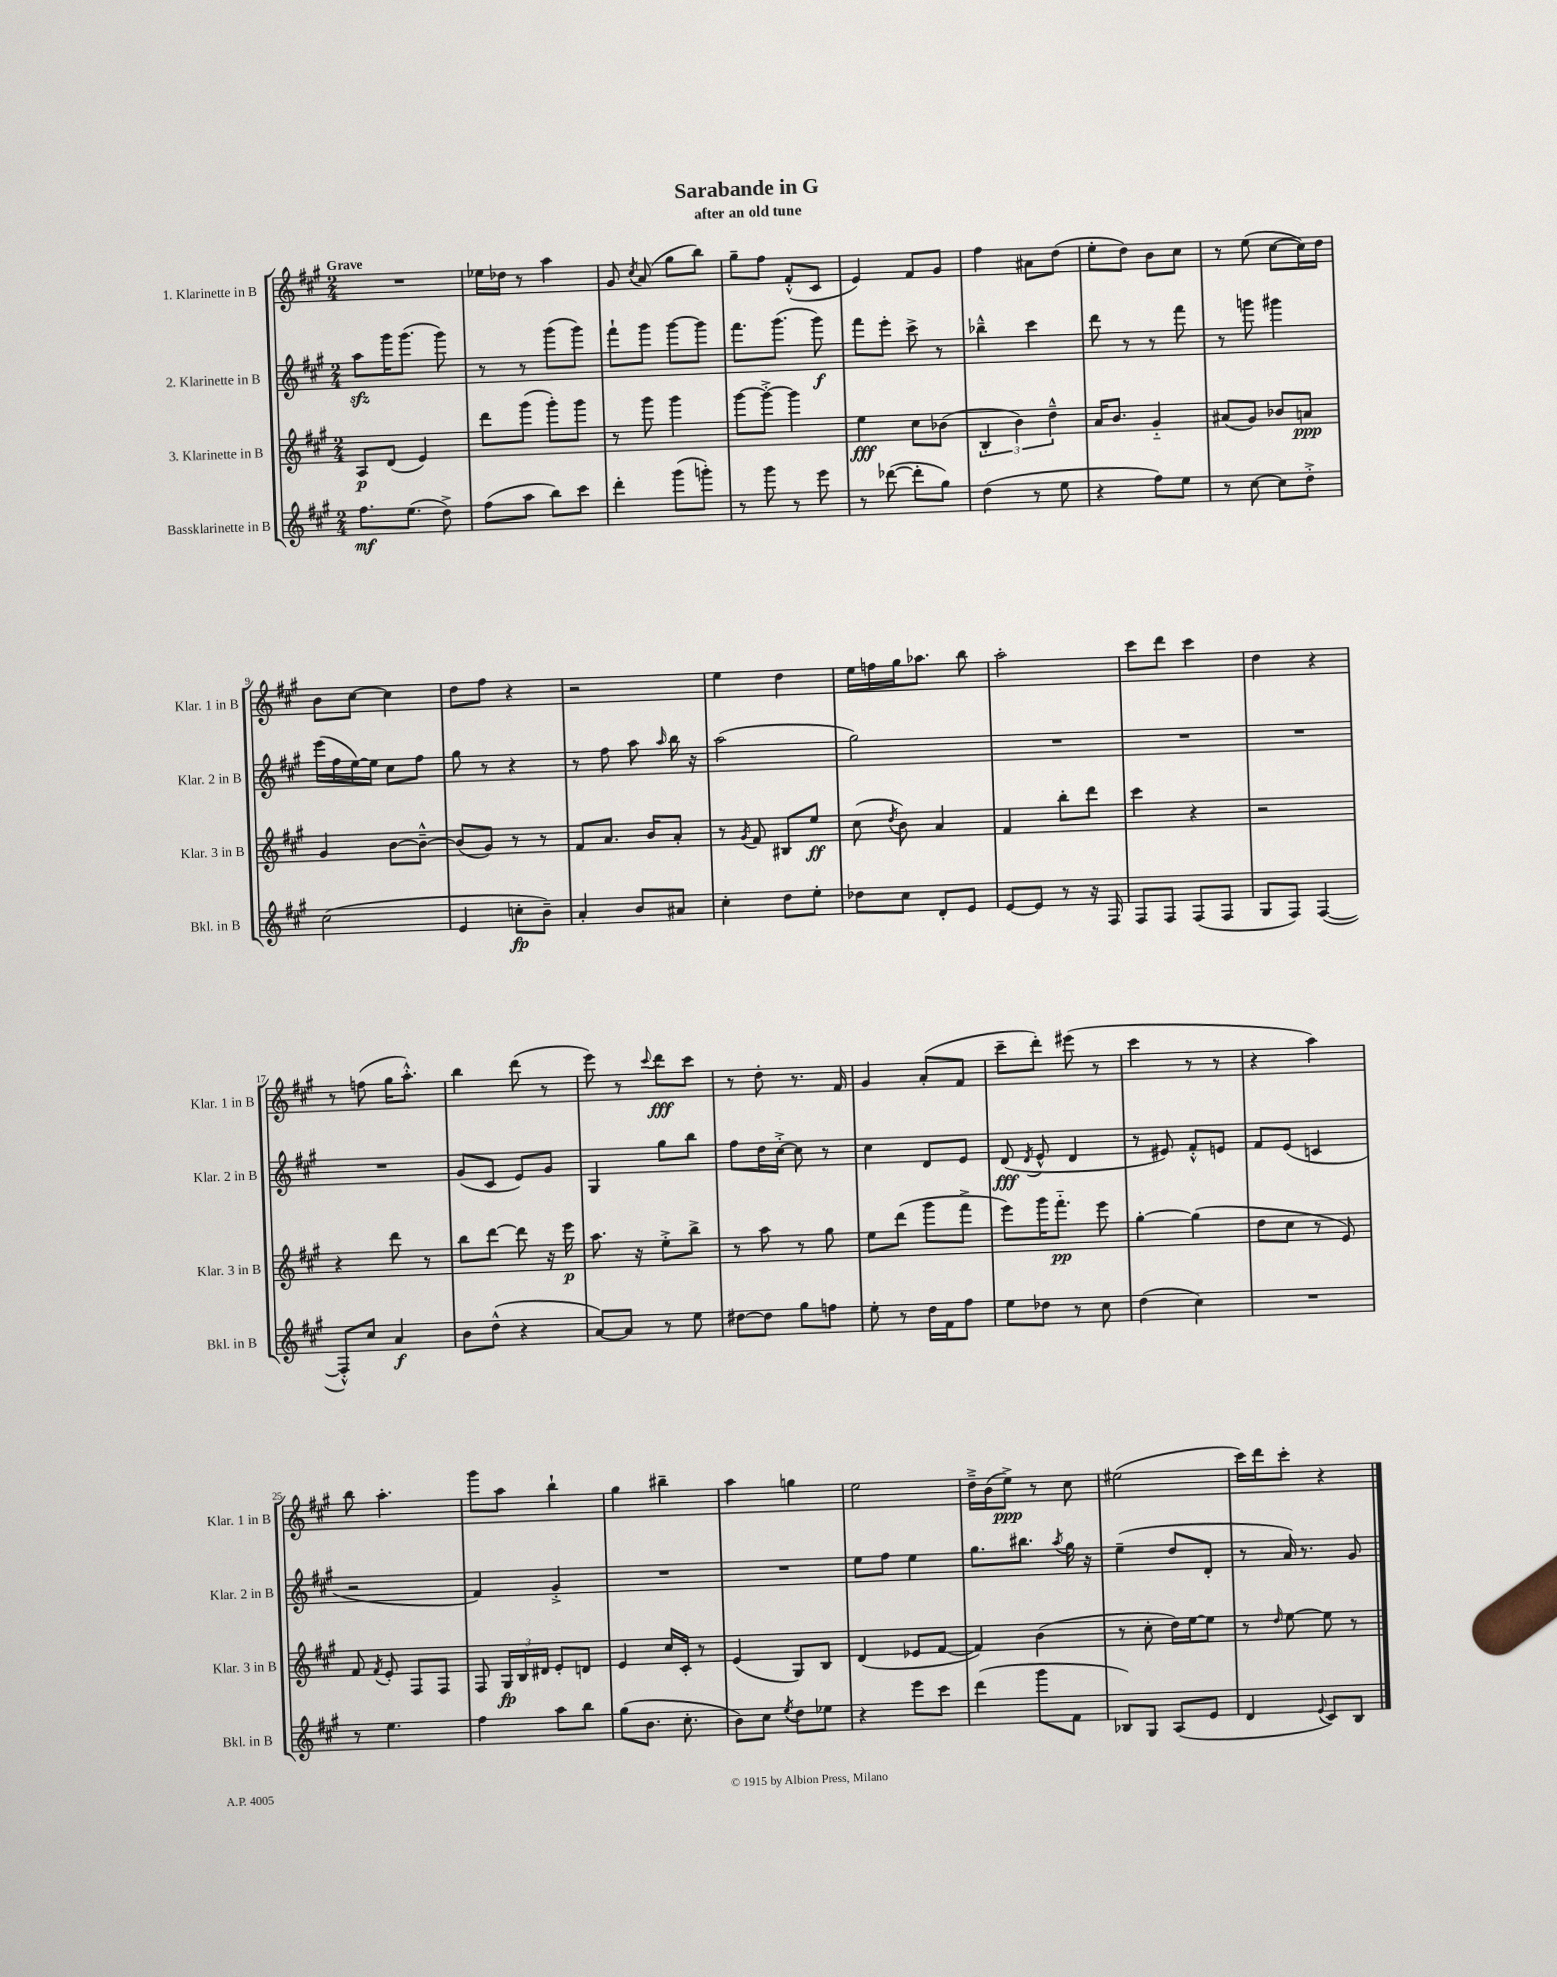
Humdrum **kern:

**kern	**kern	**kern	**kern
*staff4	*staff3	*staff2	*staff1
*clefG2	*clefG2	*clefG2	*clefG2
*k[f#c#g#]	*k[f#c#g#]	*k[f#c#g#]	*k[f#c#g#]
*M2/4	*M2/4	*M2/4	*M2/4
8.ff#\L	8A/L	8aa\L	2r
.	(8d/J	16ggg#\K	.
(8.ee\J	.	(8.ggg#\J	.
.	4e/)	.	.
8dd^\)	.	8ggg#\)	.
=	=	=	=
(8ff#\L	8ddd\L	8r	16ee-\LL
.	.	.	16dd-\JJ
8aa\J	(8ggg#\J	8r	8r
8bb\L)	8ggg#'\L)	(8ggg#\L	4aa\
8ccc#\J	8ggg#\J	8ggg#\J)	.
=	=	=	=
4ddd'\	8r	8fff#`\L	8g#/
.	.	.	8qcc#/
.	8ggg#\	8ggg#\J	(8a/
(8ggg#\L	4ggg#\	[8ggg#\L	8gg#\L
8ggg'\J)	.	8ggg#\]J	8bb\J)
=	=	=	=
8r	[8ggg#\L	8.fff#\L	8gg#~\L
8ggg#\	8ggg#'^\_J	.	8ff#\J
.	.	(8.ggg#\J	.
8r	4ggg#\]	.	(8f#'^^/L
8eee\	.	8ggg#\)	8c#/J
=	=	=	=
8r	4ee\	8fff#\L	4e/)
([8ddd-\	.	8eee'\J	.
8ddd-'\]L	8cc#\L	8ccc#^\	8f#/L
8gg#\J)	(8b-\J	8r	8g#/J
=	=	=	=
(4dd\	6B'/	4bb-~^^\	4ff#\
.	6b\)	.	.
8r	.	4ccc#\	8a#\L
.	6dd~^^\	.	.
8ee\	.	.	(8dd\J
=	=	=	=
4r	16a/LK	8ddd\	8ee'\L
.	8.b/J	.	.
.	.	8r	8dd\J)
8ff#\L)	4g#'~/	8r	8b\L
8ee\J	.	8fff#\	8cc#\J
=	=	=	=
8r	(8a#/L	8r	8r
[8cc#\	8g#/J)	8ggg\	(8ee\
8cc#\]L	8b-/L	4ggg#\	[8cc#\L
8dd'^\J	8a/J	.	16cc#\]L)
.	.	.	16dd\JJ
=	=	=	=
(2cc#\	4g#/	(16eee\LL	8b\L
.	.	16ff#\	.
.	.	[16ee\)	[8cc#\J
.	.	16ee\]JJ	.
.	[8b\L	8cc#\L	4cc#\]
.	8b~^^\_J	8ff#\J	.
=	=	=	=
4e/	(8b/]L	8gg#\	8dd\L
.	8g#/J)	8r	8ff#\J
8cc'\L	8r	4r	4r
8b~\J)	8r	.	.
=	=	=	=
4a'/	8f#/L	8r	2r
.	8.a/J	8ff#\	.
8b/L	.	8aa\	.
.	16b/LK	.	.
.	.	16qqaa/	.
8a#/J	8a'/J	16bb\	.
.	.	16r	.
=	=	=	=
4cc#'\	8r	(2aa\	4ee\
.	8qg#/	.	.
.	8f#/	.	.
8dd\L	8B#/L	.	4dd\
8ee'\J	8ee/J	.	.
=	=	=	=
8dd-\L	(8cc#\	2gg#\)	16ee\LL
.	.	.	16ff\
.	8qdd/	.	.
8cc#\J	8b\)	.	16gg#\J
.	.	.	8.aa-\J
8d'/L	4a/	.	.
8e/J	.	.	8bb\
=	=	=	=
[8e/L	4f#/	2r	2aa'\
8e/]J	.	.	.
8r	8bb'\L	.	.
16r	8ddd\J	.	.
16F#/	.	.	.
=	=	=	=
8F#/L	4ccc#\	2r	8ccc#\L
8F#/J	.	.	8ddd\J
(8F#/L	4r	.	4ccc#\
8F#/J	.	.	.
=	=	=	=
8G#/L	2r	2r	4dd\
8F#/J)	.	.	.
([4F#/	.	.	4r
=	=	=	=
8F#'^^/]L)	4r	2r	8r
8cc#/J	.	.	(8ff\
4a/	8ddd\	.	16gg#\LK
.	.	.	8.aa'^^\J)
.	8r	.	.
=	=	=	=
8b\L	8bb\L	(8g#/L	4bb\
(8dd^^\J	[8ddd\J	8c#/J	.
4r	8ddd\]	8e/L)	(8ddd\
.	16r	8g#/J	8r
.	16eee\	.	.
=	=	=	=
[8a/L)	8.aa\	4G#/	8eee\)
8a/]J	.	.	8r
.	16r	.	.
.	.	.	8qqccc#/
8r	8ee'^\L	8gg#\L	8ddd\L
8ee\	8bb^\J	8bb\J	8ccc#\J
=	=	=	=
[8dd#\L	8r	8ff#\L	8r
8dd#\]J	8aa\	16dd\L	8dd'\
.	.	[16cc#'^\JJ	.
8gg#\L	8r	8cc#\]	8.r
8ff\J	8gg#\	8r	.
.	.	.	16f#/
=	=	=	=
8ee'\	8ee\L	4cc#\	4g#/
8r	(8ddd\J	.	.
16dd\LL	8ggg#\L	8d/L	(8a'/L
16f#\J	.	.	.
8ff#\J	8fff#^\J	8e/J	8f#/J
=	=	=	=
8ee\L	8eee\L)	(8d/	8ccc#~\L
.	.	8qd/	.
8dd-\J	16ggg#\K	8e^^/	8ddd'\J)
.	8.fff#'~\J	.	.
8r	.	4d/	(8eee#\
8cc#\	8eee\	.	8r
=	=	=	=
(4dd\	[4gg#'\	8r	4ccc#\
.	.	8e#/)	.
4cc#\)	(4gg#\]	8f#'^^/L	8r
.	.	8e/J	8r
=	=	=	=
2r	8dd\L	8f#/L	4r
.	8cc#\J	(8e/J	.
.	8r	4c/	4aa\)
.	8e/)	.	.
=	=	=	=
8r	8f#/	2r	8bb\
.	8qf#/	.	.
4.ee\	8e'/	.	4.aa'\
.	8F#/L	.	.
.	8F#/J	.	.
=	=	=	=
4ff#\	8F#/	4f#/)	8ggg#\L
.	24G#/LL	.	8aa\J
.	24B/	.	.
.	24d#/JJ	.	.
8aa\L	8e'/L	4g#'^/	4bb`\
8bb\J	8d/J	.	.
=	=	=	=
(8gg#\L	4e/	2r	4gg#\
8.b\J	.	.	.
.	16cc#/LL	.	4bb#~\
8.cc#'\	16c#'/JJ	.	.
.	8r	.	.
=	=	=	=
8b\L)	(4e/	2r	4aa\
8cc#\J	.	.	.
8qee/	.	.	.
8dd\L	8G#/L)	.	4gg\
8ee-\J	8B/J	.	.
=	=	=	=
4r	(4d/	8ee\L	2ee\
.	.	8ff#\J	.
8eee\L	8e-/L	4ee\	.
8ccc#\J	[8f#/J	.	.
=	=	=	=
(4ddd\	4f#/])	8.gg#\L	16dd~^\LL
.	.	.	(16b\J
.	.	.	8ee^\J)
.	.	8.bb#\J	.
8ggg#\L	(4b\	.	8r
.	.	8qaa/	.
8f#\J	.	16gg#\	8cc#\
.	.	16r	.
=	=	=	=
8B-/L)	8r	(4ee~\	(2ee#\
8G#/J	8cc#'\	.	.
(8A/L	16dd\LL)	8dd/L	.
.	[16ee\J	.	.
8e/J	8ee\]J	8d'/J	.
=	=	=	=
4d/	8r	8r	16ccc#\LL)
.	.	.	16ddd\J
.	16qqdd/	.	.
.	[8ee\	16a/)	8ccc#'\J
.	.	8.r	.
8qqe/	.	.	.
8c#/L)	8ee\]	.	4r
8B/J	8r	8g#/	.
==	==	==	==
*-	*-	*-	*-
